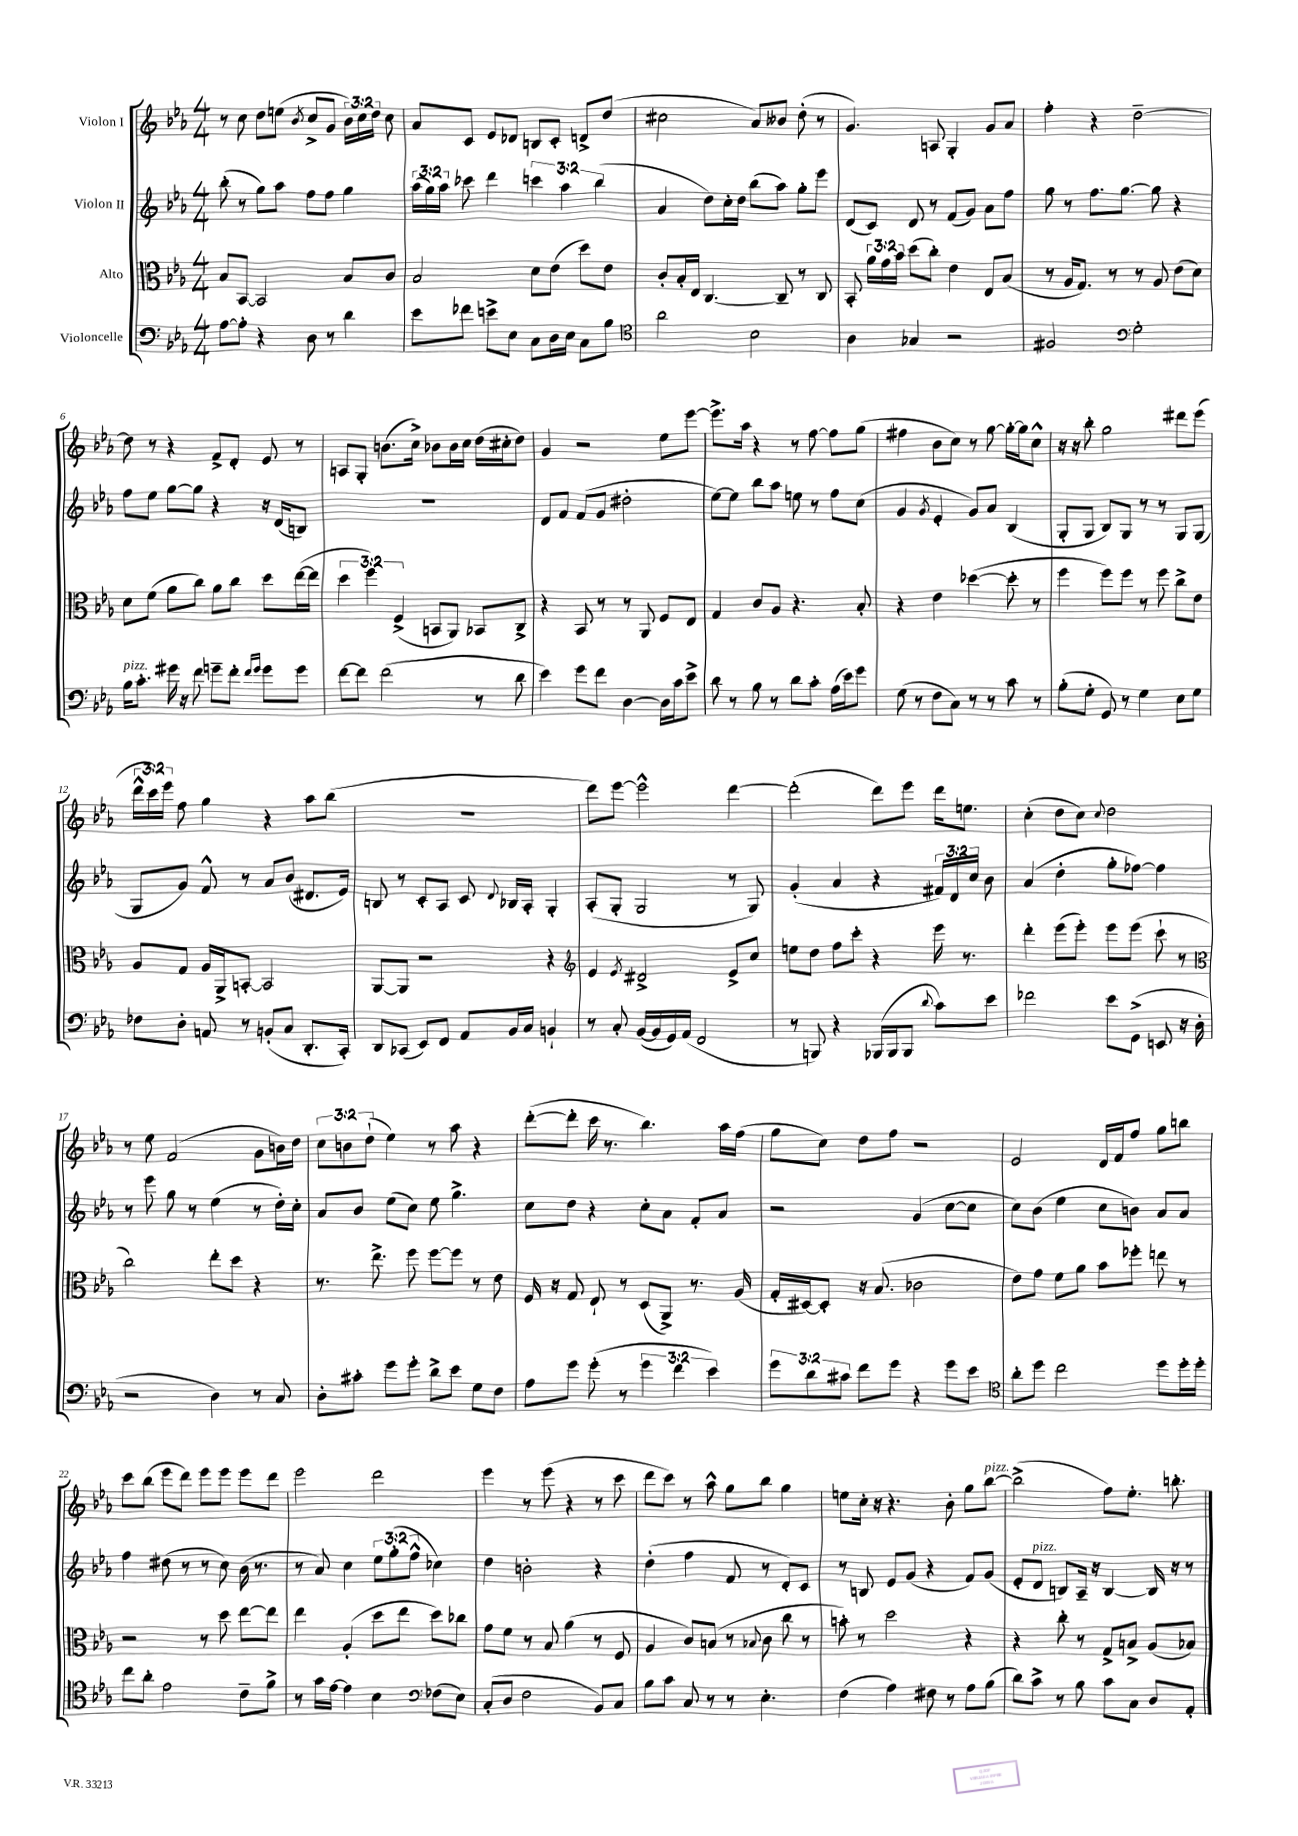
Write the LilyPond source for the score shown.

<<
\new StaffGroup <<
\new Staff = "s0" \with { instrumentName = "Violon I" } {
    \clef treble \key ees \major \numericTimeSignature \time 4/4 \override Staff.TupletNumber.text = #tuplet-number::calc-fraction-text
    \autoBeamOff r8 c''8 d''8[ e''8]( \acciaccatura { bes'8 } c''8[-> g'8] \tuplet 3/2 { bes'16[) c''16 d''16] } c''8 |
    aes'8[ c'8] ees'8[ des'8] b8[ c'8]-. d'8[-> d''8]( |
    cis''2 aes'8[) beses'8] d''8-.( r8 |
    g'4.) a8 g4-. g'8[ aes'8] |
    f''4-. r4 d''2~-- |
    d''8 r8 r4 f'8[-> d'8]-. ees'8 r8 |
    a8[ g8]-. b'8.[( c''16]->) bes'8[ bes'16 c''16] d''16[( cis''16-. d''8]) |
    g'4 r2 ees''8[ ees'''8]~ |
    ees'''8.[-> aes''16] r4 r8 f''8~ f''8[ g''8]( |
    fis''4 bes'8[ c''8]) r8 g''8~ g''16[~-. g''16 c''8]-^ |
    r16 r16 bes''8-. g''2 dis'''8[ ees'''8]( |
    \tuplet 3/2 { d'''16[-^ c'''16) ees'''16] } f''8 g''4 r4 aes''8[ bes''8]( |
    r1 |
    d'''8[) ees'''8]~ ees'''2-^ d'''4~ |
    d'''2-.( d'''8[) ees'''8] d'''16[ e''8.] |
    c''4-.( d''8[ c''8]) \appoggiatura { c''8 } d''2 |
    r8 ees''8 f'2( g'8[ b'16) d''16] |
    \tuplet 3/2 { c''8[ b'8 d''8]-!( } ees''4) r8 aes''8 r4 |
    d'''8[~-.( d'''8]-. c'''16 r8. bes''4.) aes''16[ f''16]( |
    g''8[ c''8]) d''8[ f''8] r2 |
    ees'2 d'16[ f'16 f''8] g''8[ b''8] |
    c'''8[ bes''8]( ees'''8[ d'''8]) ees'''8[ ees'''8] ees'''8[ d'''8] |
    ees'''2 d'''2 |
    ees'''4 r8 ees'''8( r4 r8 c'''8 |
    d'''8[ c'''8]) r8 aes''8-^ g''8[ bes''8] g''4 |
    e''8[ c''16]-. r16 r4. bes'8-. g''8[ bes''8]~^\markup { \italic "pizz." } |
    bes''2->( f''8[) ees''8.]-. b''8.-. \bar "|." |
}
\new Staff = "s1" \with { instrumentName = "Violon II" } {
    \clef treble \key ees \major \numericTimeSignature \time 4/4 \override Staff.TupletNumber.text = #tuplet-number::calc-fraction-text
    \autoBeamOff bes''8-.( r8 g''8[) aes''8] f''8[ f''8] g''4 |
    \tuplet 3/2 { aes''16[( g''16) aes''16] } ces'''8 d'''4 \tuplet 3/2 { c'''4 aes''4 bes''4( } |
    aes'4 d''8[) c''16-. d''16] bes''8[( aes''8]) g''8[-. ees'''8] |
    d'8[( c'8]) d'8 r8 f'8[( g'8]) aes'8[ f''8] |
    g''8 r8 f''8.[ g''8.]~ g''8 r4 |
    f''8[ ees''8] g''8[~ g''8] r4 r16 d'16[( b8]) |
    R1 |
    d'8[ f'8] f'8[( g'8] dis''2-. |
    ees''8[~) ees''8] bes''8[ aes''8] e''8 r8 f''8[ c''8]( |
    g'4 \acciaccatura { g'8 } ees'4-. g'8[) aes'8] bes4( |
    g8[-. g8] bes8[) g8] r8 r8 g8[ g8]( |
    g8[ g'8]) f'8-^ r8 aes'8[ bes'8]( dis'8.[ ees'16]) |
    b8 r8 c'8[-. aes8] c'8 \appoggiatura { d'8 } bes16[ aes16]-. g4-. |
    aes8[-.( g8]-. g2 r8 g8) |
    g'4-.( aes'4 r4 \tuplet 3/2 { fis'16[) d'16 c''16] } bes'8 |
    aes'4( d''4-. g''8[-. fes''8]~) fes''4 |
    r8 ees'''8 g''8 r8 ees''4( r8 d''16[-.) c''16]-. |
    aes'8[ bes'8] ees''8[( c''8]) ees''8 g''4.-> |
    c''8[ d''8] r4 c''8[-. aes'8] f'8[-. aes'8] |
    r2 g'4( c''8[~ c''8] |
    c''8[) bes'8]( ees''4 c''8[ b'8]) aes'8[ aes'8] |
    f''4 dis''8( r8 r8 c''8) bes'16( r8. |
    r8 aes'8) c''4 \tuplet 3/2 { ees''8[ g''8-.( f''8]-^ } ces''4) |
    d''4 b'2-. r4 |
    d''4-.( f''4 f'8 r8 d'8[-.) c'8] |
    r8 b8 ees'8[ g'8]( r4 f'8[) g'8]( |
    ees'8[-. d'8]^\markup { \italic "pizz." } b8[) aes16]-- r16 b4~ b16 r16 r8 \bar "|." |
}
\new Staff = "s2" \with { instrumentName = "Alto" } {
    \clef alto \key ees \major \numericTimeSignature \time 4/4 \override Staff.TupletNumber.text = #tuplet-number::calc-fraction-text
    \autoBeamOff bes8[ bes,8]~ bes,2 bes8[ c'8] |
    bes2 d'8[ ees'8]( d''8[) ees'8] |
    c'8[-. bes16-. ees16] c4.~ c8-- r8 c8 |
    bes,8-. \tuplet 3/2 { aes'16[ g'16 bes'16] } d''8[( c''8]-.) ees'4 ees8[ bes8]( |
    r8 aes16[ g8.]) r8 r8 aes8 ees'8[( d'8]) |
    d'8[ f'8]( aes'8[ c''8]) aes'8[ c''8] d''8[ ees''16~( ees''16] |
    \tuplet 3/2 { d''4 f''4) f4->( } b,8[ aes,8]) bes,8[ c8]-> |
    r4 bes,8 r8 r8 aes,8 f8[ ees8] |
    g4 c'8[ aes8] r4. bes8-. |
    r4 ees'4 des''4~( des''8-. r8 |
    f''4 f''8[) f''8] r8 f''8 c''8[-> ees'8] |
    aes8[ g8] aes16[ aes,16-> b,8]~-. b,2 |
    aes,8[~ aes,8] r2 r4 |
    \clef treble ees'4 \acciaccatura { ees'8 } dis'2-> ees'8[-> c''8] |
    e''8[ d''8] f''8[ c'''8]-. r4 ees'''16 r8. |
    d'''4-. ees'''8[( ees'''8]-.) ees'''8[ ees'''8]( c'''8-! r8 |
    \clef alto c''2) ees''8[-. d''8] r4 |
    r8. ees''8.-> f''8 f''8[~ f''8] r8 ees'8 |
    f16 r16 g8 ees8-! r8 d8[( aes,8]->) r8. aes16( |
    g16[-. dis16~) dis8]-. r16 bes8.( ces'2 |
    ees'8[) g'8] f'8[ aes'8] bes'8[ fes''8]-. e''8 r8 |
    r2 r8 d''8 ees''8[~ ees''8] |
    ees''4 aes4-.( d''8[ ees''8] d''8[) ces''8] |
    g'8[ f'8] r8 bes8 aes'4( r8 f8 |
    aes4 c'8[) b8]( r8 \appoggiatura { bes8 } c'8 c''8 r8 |
    b'8-.) r8 d''2 r4 |
    r4 c''8-. r8 g8[-> b8]-> aes8[( bes8]) \bar "|." |
}
\new Staff = "s3" \with { instrumentName = "Violoncelle" } {
    \clef bass \key ees \major \numericTimeSignature \time 4/4 \override Staff.TupletNumber.text = #tuplet-number::calc-fraction-text
    \autoBeamOff aes8[~ aes8]-. r4 d8 r8 d'4 |
    ees'8[ fes'8] e'8[-> ees8] c8[ d16 ees16] c8[ bes8] |
    \clef tenor aes'2 bes2 |
    aes4 ges4 r2 |
    fis2 \clef bass g2-. |
    bes16[^\markup { \italic "pizz." } c'8.]-. gis'16 r16 f'8 g'8[-- f'8]-. \grace { f'16[ g'16] } g'8[ g'8] |
    f'8[~ f'8] f'2( r8 d'8 |
    ees'4) g'8[ f'8] d4~ d16[ c'16 ees'8]-> |
    d'8 r8 bes8 r8 d'8[ c'8]-. aes16[( ees'16) g'8] |
    g8( r8 f8[ c8]) r8 r8 c'8 r8 |
    bes8[-.( g8]-. g,8) r8 g4 ees8[ g8] |
    fes8[ d8]-. a,8 r8 b,8[-.( c8] d,8.[-. c,16]-.) |
    d,8[ ces,8]( ees,8[) f,8] aes,8[ bes,16 c16] b,4-! |
    r8 c8-. bes,16[~( bes,16 g,16) aes,16]( f,2 |
    r8 b,,8) r4 bes,,16[( bes,,16 bes,,8] \appoggiatura { d'8 } c'8[) ees'8] |
    fes'2 ees'8[ g,8]->( e,8 r16 d16-. |
    r2 d4) r8 c8 |
    d8[-. cis'8]-. g'8[ g'8]-. d'8[-> ees'8] g8[ f8] |
    aes8[ g'8] g'8-.( r8 \tuplet 3/2 { g'4 f'4 ees'4) } |
    \tuplet 3/2 { g'8[ d'8 cis'8] } f'8[ g'8] r4 g'8[ ees'8] |
    \clef tenor aes'8[-. d''8] c''2 d''8[ d''16-. d''16]-. |
    c''8[ aes'8]-. ees'2 c'8[-- f'8]-> |
    r8 g'16[ ees'16]~ ees'4 bes4 \clef bass fes8[( ees8]) |
    c8[-.( d8] f2 bes,8[) c8] |
    bes8[ c'8] c8 r8 r8 ees4.-. |
    f4( aes4) fis8 r8 aes8[ bes8]( |
    d'8[) c'8]-> r8 bes8 c'8[ c8] d8[ aes,8]-. \bar "|." |
}
>>
>>
